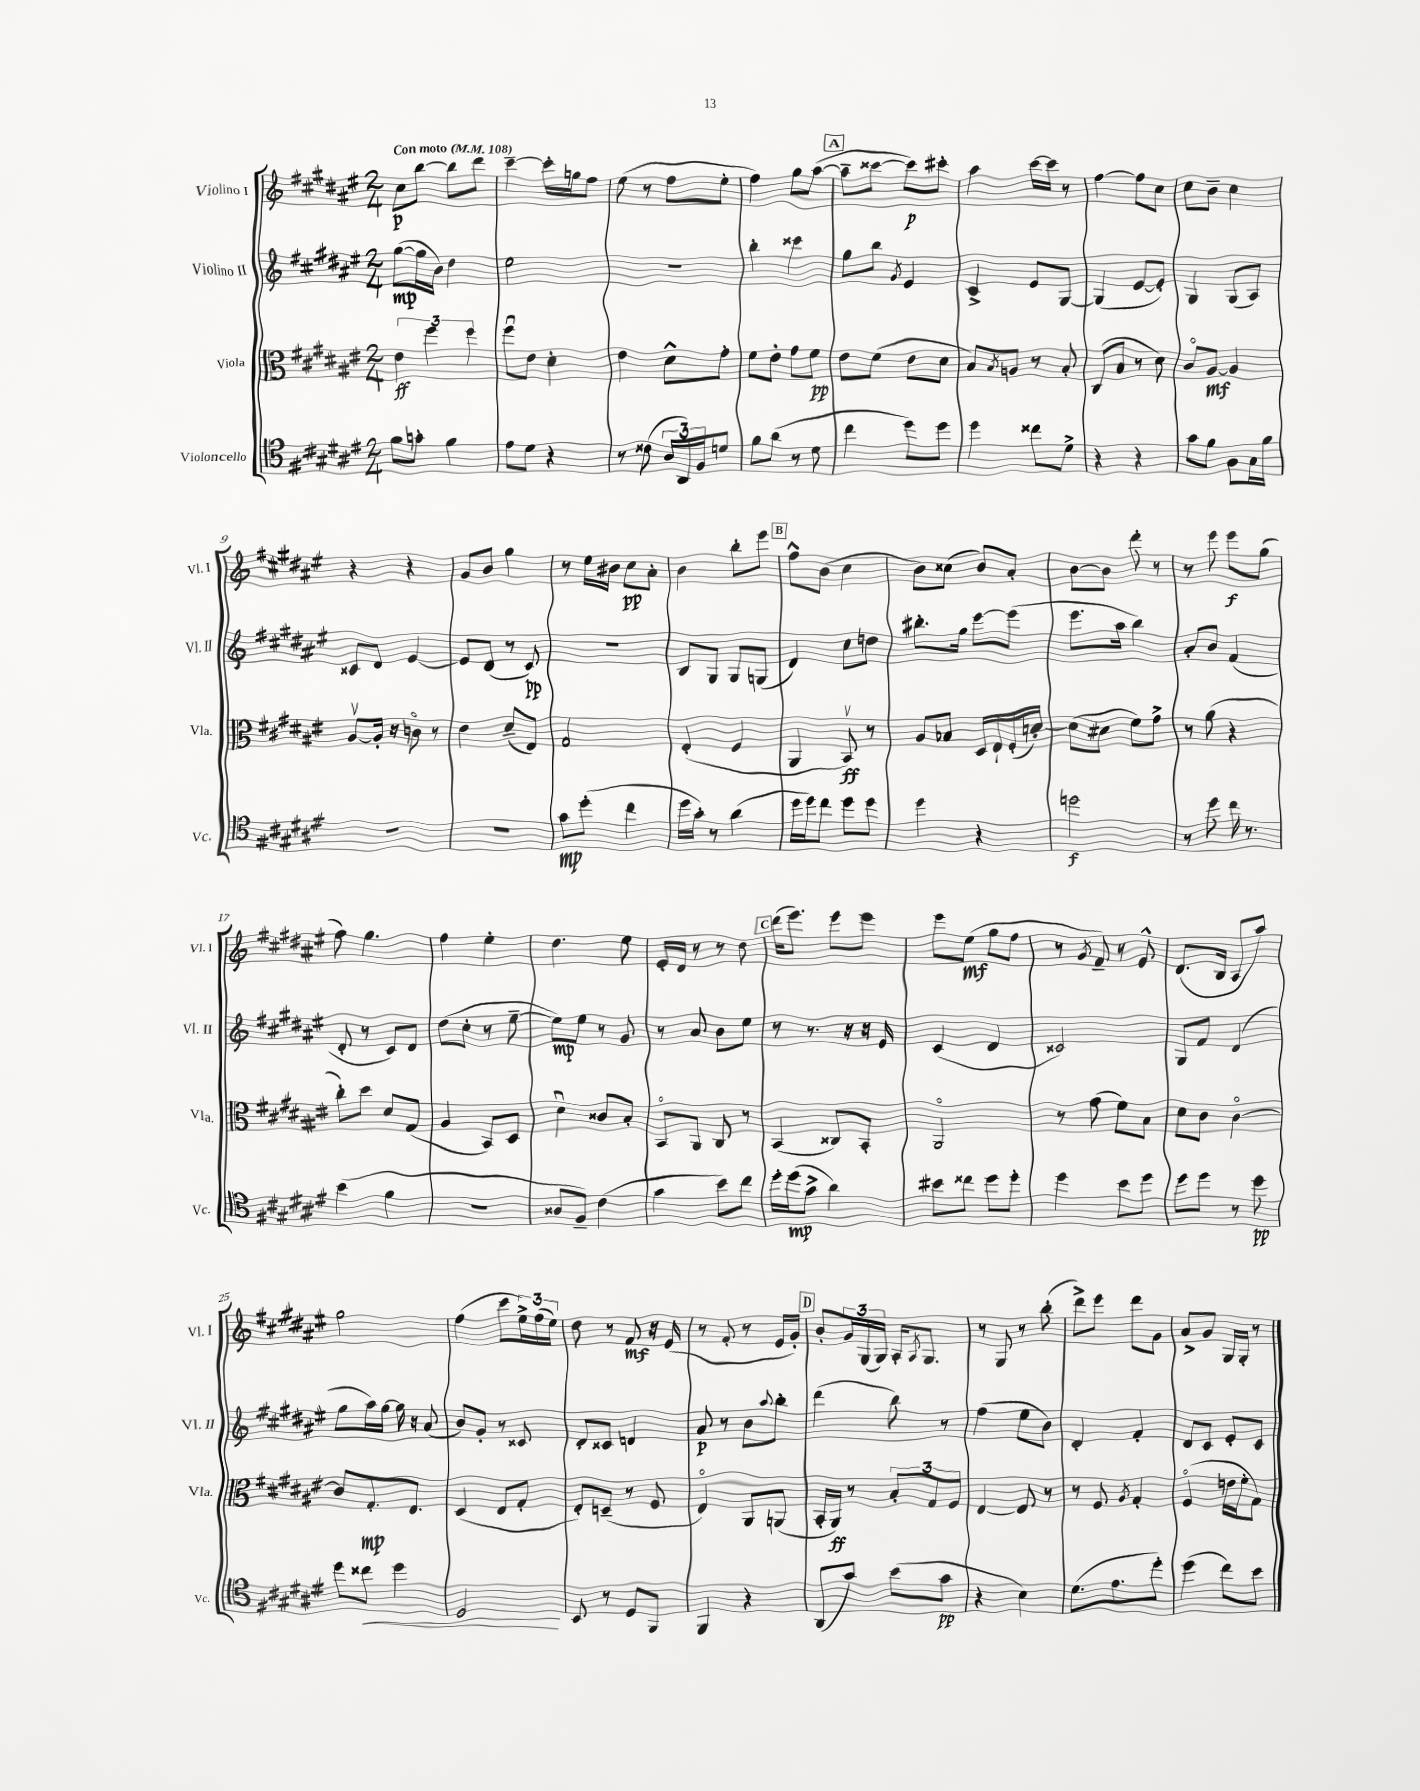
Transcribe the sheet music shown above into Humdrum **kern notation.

**kern	**kern	**kern	**kern
*staff4	*staff3	*staff2	*staff1
*clefC4	*clefC3	*clefG2	*clefG2
*k[f#c#g#d#a#e#]	*k[f#c#g#d#a#e#]	*k[f#c#g#d#a#e#]	*k[f#c#g#d#a#e#]
*M2/4	*M2/4	*M2/4	*M2/4
*MM108	*MM108	*MM108	*MM108
8f#	6e#	([8gg#	8cc#
8g'	.	16gg#]	[8bb
.	6ff#	.	.
.	.	16b)	.
4f#	.	4dd#	8bb]
.	6ff#	.	.
.	.	.	8ddd#
=	=	=	=
8e#	8ff#u	2ee#	[4ccc#~
8d#	8e#	.	.
4r	4d#'	.	16ccc#']
.	.	.	16gg
.	.	.	8ff#
=	=	=	=
8r	4e#	2r	(8ee#
(8c##	.	.	8r
24A#	8d#^^	.	8ff#
24AA#)	.	.	.
24F#	.	.	.
8d	8g#'	.	8ee#'
=	=	=	=
8f#	8f#	4bb'	4ff#)
(8a#	8e#'	.	.
8r	8g#	4ccc##	8gg#
8d#	8f#	.	([8aa#
=	=	=	=
4cc#	8e#	8gg#	8aa#~]
.	(8f#	8bb	[8ccc##
.	.	8qg#	.
8dd#)	8e#	4e#	8ccc##])
8dd#	8d#	.	8ccc#'
=	=	=	=
4dd#	8B)	4c#^	4aa#
.	8qB	.	.
.	8A	.	.
8cc##	8r	8e#	[16ccc#
.	.	.	16ccc#]
8d#^	8B'	[8G#	8r
=	=	=	=
4r	(8C#	(4G#]	[4ff#
.	8B	.	.
4r	8r	[8e#	8ff#]
.	8d#)	8e#'])	8cc#
=	=	=	=
8g#	8c#o	4G#	8cc#
8f#	[8A#	.	8b~
8F#	4A#]	(8G#	4cc#
16G#	.	8A#)	.
16f#	.	.	.
=	=	=	=
2r	[8A#v	8c##	4r
.	16A#']	8d#	.
.	16r	.	.
.	8co	[4e#	4r
.	8r	.	.
=	=	=	=
2r	4e#	8e#]	8g#
.	.	(8d#	8b
.	(8d#~	8r	4gg#
.	8E#)	8c#)	.
=	=	=	=
8g#	2G#	2r	8r
(8dd#'	.	.	16ee#
.	.	.	16b#
4cc#	.	.	8cc#
.	.	.	8a#'
=	=	=	=
16dd#	(4E#'	8B	4b
16g#')	.	.	.
8r	.	8G#	.
(4a#	4F#	8G#	8bb'
.	.	(8G	8eee#
=	=	=	=
16dd#	4AA#	4d#)	8ff#^^
16dd#)	.	.	.
8cc#	.	.	(8b
8dd#	8BBv)	8cc#	4cc#
8dd#	8r	8dd	.
=	=	=	=
4dd#	8A#	8.bb#'	8b)
.	8B-	.	(8cc##
.	.	16gg#	.
4r	16D#	[8eee#	8b)
.	16E#`	.	.
.	(16F#'	(8eee#]	8a#'
.	[16d')	.	.
=	=	=	=
2dd	(8d]	8.eee#	[8b
.	8d#	.	8b]
.	.	16aa#	.
.	8f#)	4bb)	8ddd#'
.	8g#^	.	8r
=	=	=	=
8r	8r	8a#'	8r
8dd#	(8a#	8b	8eee#
16cc#	4r	(4f#	8eee#
8.r	.	.	.
.	.	.	(8gg#
=	=	=	=
(4b	8cc#')	8d#'	8ff#)
.	8dd#	8r	4.gg#
4f#	8d#	8c#)	.
.	(8G#	8d#	.
=	=	=	=
2r	4A#	(8dd#	4ff#
.	.	8cc#'	.
.	8BB)	8r	4ee#'
.	8D#	[8ee#~	.
=	=	=	=
8A##	4d#u	8ee#])	4.dd#
8F#~)	.	8ee#	.
(4c#	8c##	8r	.
.	8B'	8g#	8ee#
=	=	=	=
4g#	8BBo	8r	16e#'
.	.	.	16d#
.	8AA#	8a#	8r
8b)	8C#	8b	8r
8cc#	8r	8ee#	8dd#
=	=	=	=
16dd#'	(4BB	8r	(16ddd#
(16dd#	.	.	8.eee#)
8g#^	.	8.r	.
4a#)	8C##)	.	8eee#
.	.	16r	.
.	8BB'	16r	8eee#
.	.	16e#	.
=	=	=	=
8b#	2AA#o	(4c#	8eee#
8cc##	.	.	(8ee#
8dd#	.	4d#	8gg#
8dd#'	.	.	8ff#
=	=	=	=
4dd#	8r	2c##)	8r
.	.	.	8qg#
.	(8g#	.	8f#~)
8b	8f#)	.	8r
8dd#	8B	.	8e#^^
=	=	=	=
8dd#	8d#	8G#	(8.d#
8dd#	8c#	8f#	.
.	.	.	16B
8r	[4c#o	(4d#	8A#
8dd#	.	.	8aa#)
=	=	=	=
8dd#	8c#]	8gg#	2gg#
8cc##	8.G#'	16aa#)	.
.	.	[16gg#	.
4dd#	.	16gg#]	.
.	8.E#	16r	.
.	.	(8a#	.
=	=	=	=
2D#	(4D#	8b)	(4ff#
.	.	8g#'	.
.	8E#	8r	8ccc#
.	8G#'	8c##	24ee#^)
.	.	.	(24ff#
.	.	.	24ee#)
=	=	=	=
8BB	8E#')	8d#'	8dd#
8r	(8D~	8c##	8r
8D#	8r	4d	8f#
8FF#	8F#	.	16r
.	.	.	(16e#
=	=	=	=
4FF#	4E#o)	8a#	8r
.	.	8r	8f#'
4r	8AA#	8b	8r
.	.	8qqaa#	.
.	(8AA	8bb'	16e#
.	.	.	16g#')
=	=	=	=
(8AA#	16BB'	(4ddd#	8b'
.	16AA#)	.	.
8g#)	8r	.	24g#
.	.	.	(24G#
.	.	.	24G#)
(8b	12B'	8bb)	16A#'
.	.	.	8qA#
.	.	.	8.G#
.	12G#	.	.
8g#	.	8r	.
.	12F#	.	.
=	=	=	=
4r	[4E#	(4ff#	8r
.	.	.	8G#
4B)	8E#]	8ee#	8r
.	8r	8b)	(8bb'
=	=	=	=
(8.d#	8r	4d#'	8ddd#^)
.	8F#	.	8eee#
8.e#	.	.	.
.	8qA#	.	.
.	4G#'	4f#'	8ddd#
8dd#')	.	.	8g#
=	=	=	=
(4dd#	(4F#o	8d#	8a#^
.	.	8c#	8g#
8cc#)	16e	8e#'	16G#
.	16f#'	.	16G#'
8b	8G#)	8c#	8r
==	==	==	==
*-	*-	*-	*-
